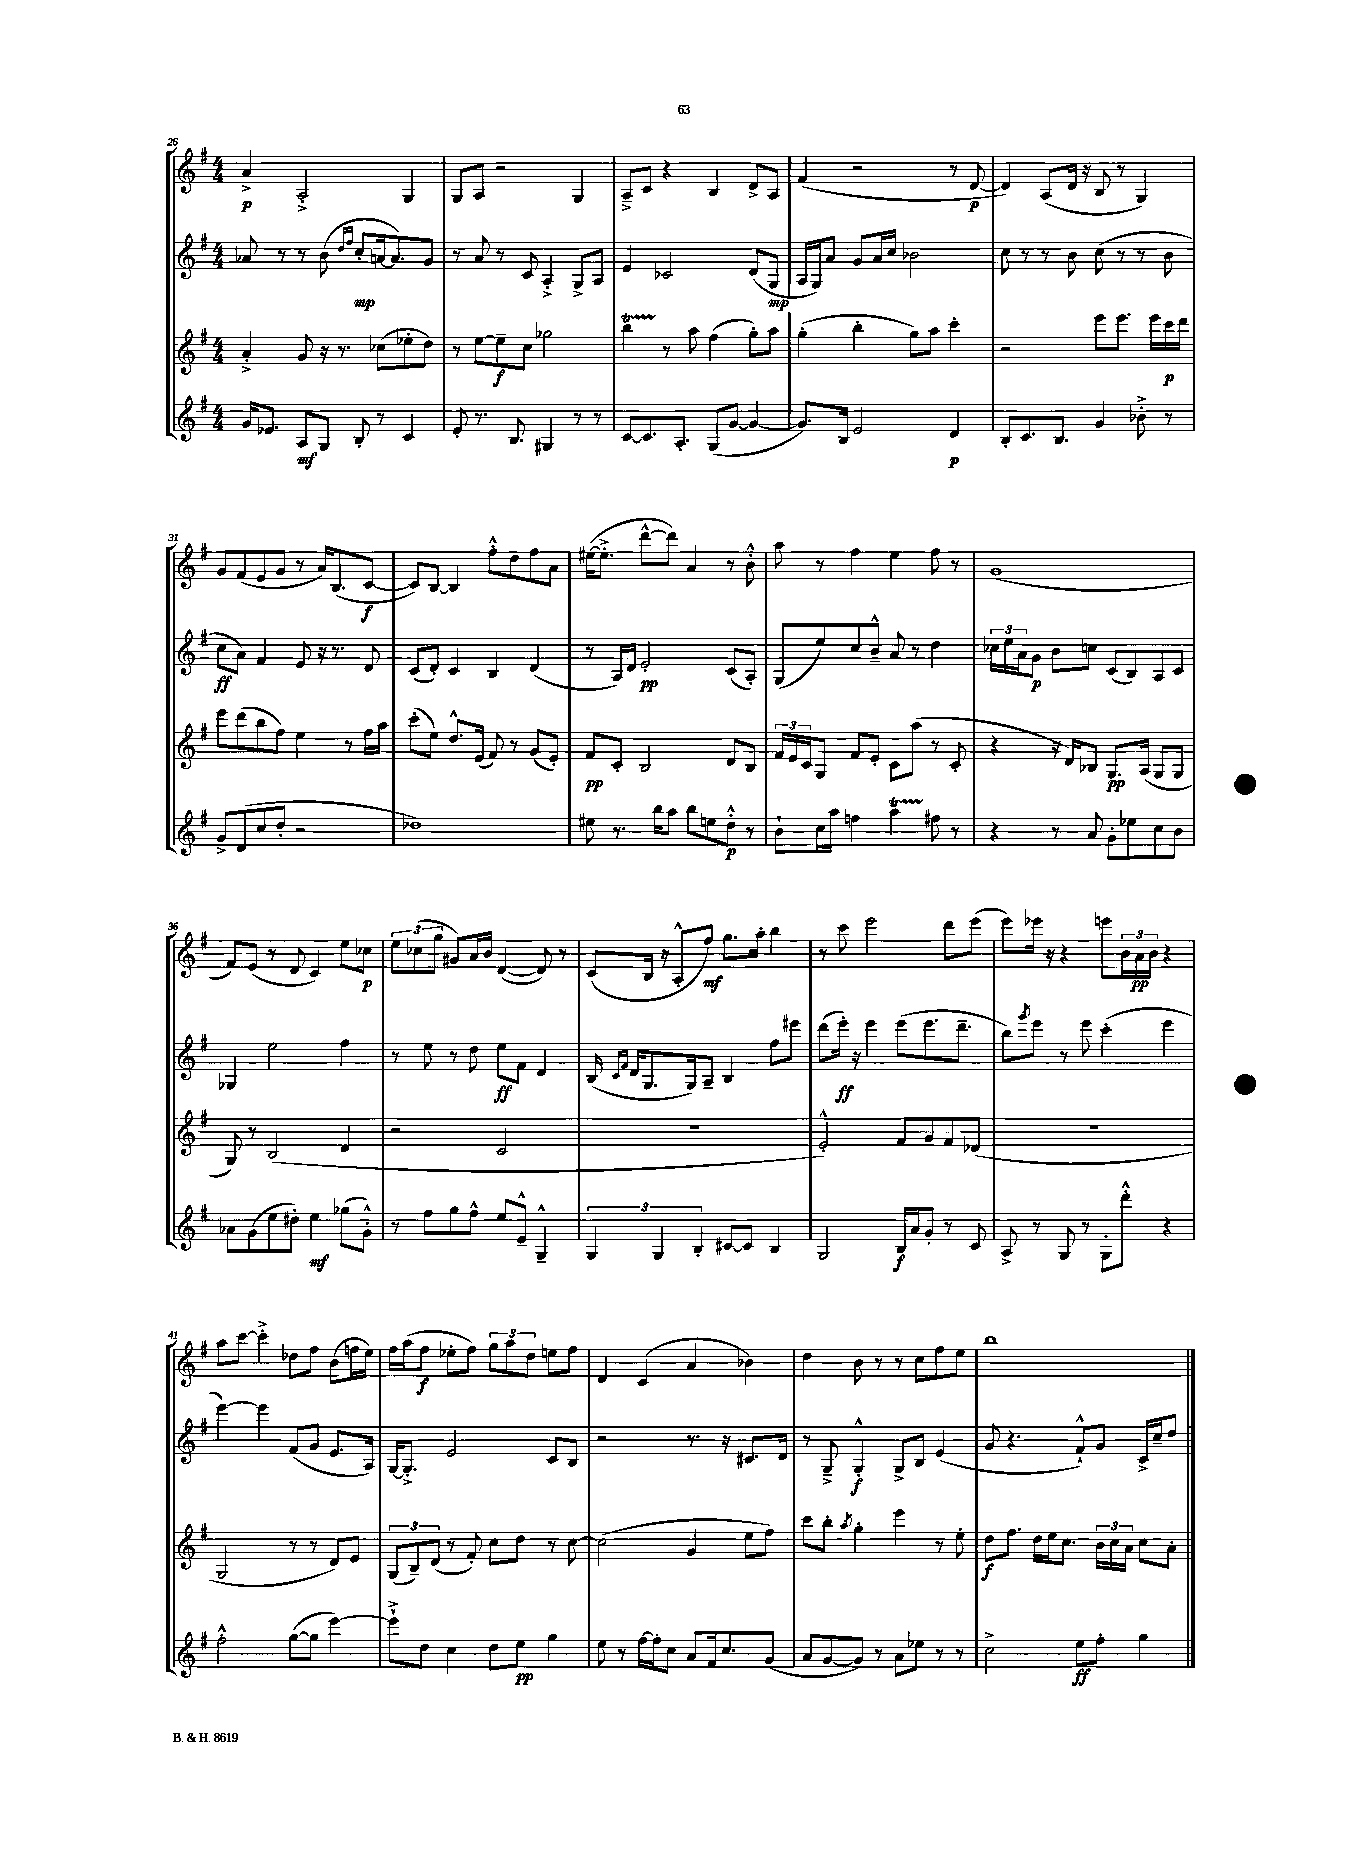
<<
\new StaffGroup <<
\new Staff = "s0" {
    \clef treble \key g \major \numericTimeSignature \time 4/4
    a'4->\p a2-.-> g4 |
    g8 a8 r2 g4 |
    a8---> c'8 r4 b4 d'8-> a8 |
    fis'4( r2 r8 d'8~\p |
    d'4) a8( d'16 r16 b8 r8 g4) |
    g'8 fis'8( e'8 g'8 r8 a'16) b8.( c'8~\f |
    c'8) b8~ b4 fis''8-.-^ d''8 fis''8 a'8 |
    eis''16~( eis''8.-.-> d'''8~-^ d'''8) a'4 r8 b'8-.-^ |
    a''8 r8 fis''4 e''4 fis''8 r8 |
    g'1( |
    fis'8) e'8( r8 d'8 c'4) e''8 ces''8\p |
    \tuplet 3/2 { e''8 ces''8( g''8 } gis'8) a'16 b'16 d'4~( d'8) r8 |
    c'8( b16 r16 a8-.-^ fis''8\mf) g''8. a''16-. b''4 |
    r8 c'''8 e'''2 d'''8 e'''8( |
    e'''8) ees'''16 r16 r4 e'''8 \tuplet 3/2 { b'16 a'16\pp b'16 } r4 |
    a''8 c'''8~ c'''4-.-> des''8 fis''8 b'8( f''16 e''16) |
    fis''16 a''16( fis''8\f ees''8-. fis''8) \tuplet 3/2 { g''8 a''8 d''8 } e''8 fis''8 |
    d'4 c'4( a'4 bes'4) |
    d''4 b'8 r8 r8 c''8 fis''8 e''8 |
    b''1 \bar "|." |
}
\new Staff = "s1" {
    \clef treble \key g \major \numericTimeSignature \time 4/4
    aes'8 r8 r8 b'8( \grace { d''16 fis''16 } c''8-.\mp a'16~ a'8.) g'8 |
    r8 a'8 r8 c'8 a4-.-> g8-> a8 |
    e'4 ces'2 d'8( g8\mp |
    a16 g16) a'8 g'8 a'16 c''16 bes'2 |
    c''8 r8 r8 b'8 c''8( r8 r8 b'8 |
    c''8\ff a'8) fis'4 e'8 r16 r8. d'8 |
    c'8( d'8-.) c'4 b4 d'4( |
    r8 a16) d'16 e'2-.\pp c'8( a8-.) |
    g8( e''8) c''8 b'8---^ a'8 r8 d''4 |
    \tuplet 3/2 { ces''16 e''16 a'16 } g'8\p b'8 c''8 c'8( b8) a8 c'8 |
    ges4 e''2 fis''4 |
    r8 e''8 r8 d''8 e''8\ff fis'8 d'4 |
    b16( \grace { c'16 fis'16 } d'16 g8. g16) a8-- b4 fis''8 eis'''8 |
    d'''8( e'''16-.\ff) r16 e'''4 e'''8( e'''8. d'''8.-- |
    b''8) \acciaccatura { g'''8 } e'''8 r8 e'''8 c'''4-.( e'''4 |
    e'''4~) e'''4 fis'8( g'8 e'8. a16) |
    g16~ g8.-.-> e'2 c'8 b8 |
    r2 r8. r16 cis'8. d'16 |
    r8 g8---> g4-.-^\f g8-> b8 e'4( |
    g'8 r4. fis'8-!-^) g'8 c'16-> c''16-- d''8 \bar "|." |
}
\new Staff = "s2" {
    \clef treble \key g \major \numericTimeSignature \time 4/4
    a'4-.-> g'8 r16 r8. ces''8( ees''8-. d''8) |
    r8 e''8~ e''8--\f c''8 ges''2 |
    b''4\startTrillSpan r8\stopTrillSpan a''8 fis''4( g''8-.) a''8 |
    g''4-.( b''4-. g''8) a''8 c'''4-. |
    r2 e'''8 e'''8. e'''16 c'''16\p d'''16 |
    e'''8 d'''8( b''8 fis''8) e''4 r8 fis''16 a''16 |
    c'''8-.( e''8) d''8.-^ e'16( fis'8) r8 g'8( e'8-.) |
    fis'8\pp c'8-. b2 d'8 b8 |
    \tuplet 3/2 { fis'16 e'16 c'16 } g8 fis'8 e'8-. c'8 a''8( r8 c'8-. |
    r4 r16 d'16) bes8 g8.\pp a16( g8 g8 |
    g8) r8 b2( d'4 |
    r2 c'2 |
    r1 |
    e'2-.-^) fis'8 g'8 fis'8 des'8( |
    R1 |
    g2 r8 r8 d'8) e'8 |
    \tuplet 3/2 { g8( b8--) d'8( } r8 fis'8-.) c''8 d''8 r8 c''8~ |
    c''2( g'4 e''8 fis''8) |
    c'''8 b''8-. \acciaccatura { a''8 } g''4-. e'''4 r8 e''8-. |
    d''8\f fis''8. d''16 e''16 c''8. \tuplet 3/2 { b'16 c''16 a'16 } c''8 a'8-. \bar "|." |
}
\new Staff = "s3" {
    \clef treble \key g \major \numericTimeSignature \time 4/4
    g'16 ees'8. a8\mf g8 b8-. r8 c'4 |
    e'8-. r8. b8. gis4 r8 r8 |
    c'8~ c'8. a8.-. g8( g'8~ g'4~ |
    g'8.) b16 e'2 d'4\p |
    b8-. c'8. b8. g'4 bes'8-.-> r8 |
    g'8-> d'8( c''8 d''8-. r2 |
    des''1) |
    eis''8 r8. b''16 a''8 b''8 e''8 d''8-.-^\p r8 |
    b'8-! c''16 a''16 f''4 a''4\startTrillSpan fis''8\stopTrillSpan r8 |
    r4 r8 a'8 g'8-. ees''8 c''8 b'8 |
    aes'8 g'8( e''8 dis''8-.) e''4\mf ges''8( g'8-.-^) |
    r8 fis''8 g''8 fis''8-^ e''8 e'8---^ g4---^ |
    \tuplet 3/2 { g4 g4 b4-. } cis'8~ cis'8 b4 |
    g2 b16\f a'16 g'8-. r8 c'8 |
    a8-> r8 g8 r8 g8-. d'''8-.-^ r4 |
    fis''2-.-^ g''8~( g''8 e'''4~) |
    e'''8-!-> d''8 c''4 d''8 e''8\pp g''4 |
    e''8 r8 fis''16~ fis''16-. c''8 a'8 fis'16 c''8. g'8( |
    a'8 g'8~ g'8) r8 a'8 ees''8 r8 r8 |
    c''2-> e''8\ff fis''8-. g''4 \bar "|." |
}
>>
>>
\layout { \context { \Score currentBarNumber = #26 } }
